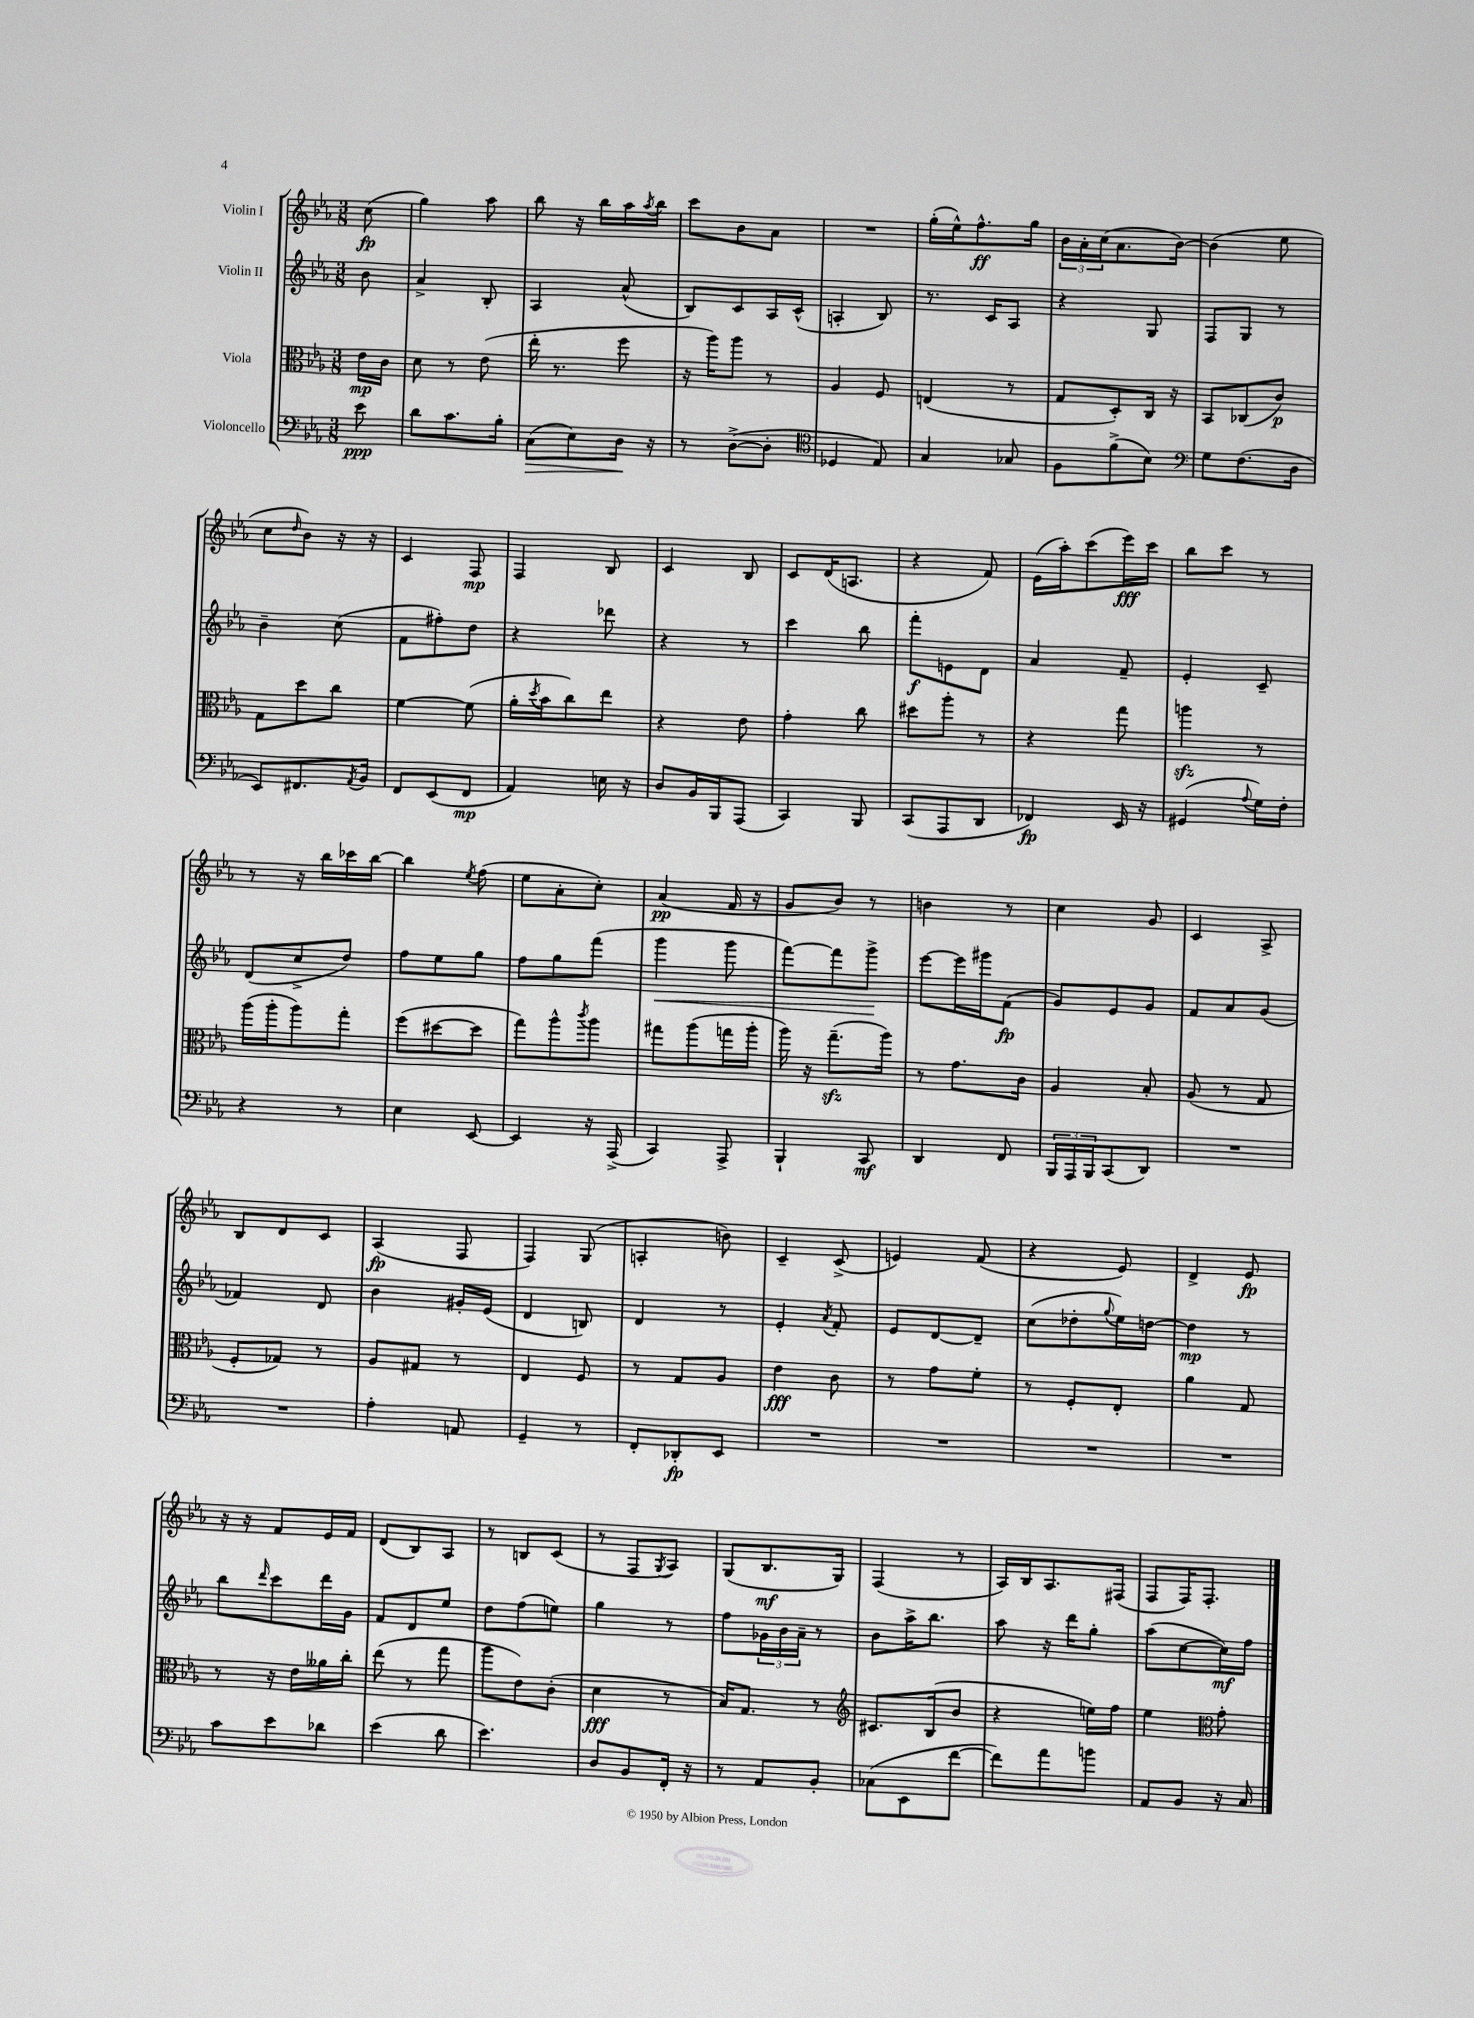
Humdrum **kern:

**kern	**kern	**kern	**kern
*staff4	*staff3	*staff2	*staff1
*clefF4	*clefC3	*clefG2	*clefG2
*k[b-e-a-]	*k[b-e-a-]	*k[b-e-a-]	*k[b-e-a-]
*M3/8	*M3/8	*M3/8	*M3/8
8e-	16e-	8b-	(8cc
.	16c	.	.
=	=	=	=
8d	8d	4a-^	4gg)
8.c	8r	.	.
.	(8e-	8B-'	8aa-
16B-'	.	.	.
=	=	=	=
(8C	16ee-'	4A-	8bb-
.	8.r	.	.
8E-)	.	.	16r
.	.	.	16bb-
16D	8ff	(8a-^^	16aa-
.	.	.	8qaa-
16r	.	.	16bb-
=	=	=	=
8r	16r	8B-)	8ccc
.	16aa-)	.	.
([8D^	8aa-	8c	8b-
8D']	8r	16A-	8a-
.	.	(16c^^	.
=	=	=	=
*clefC4	*	*	*
4D-	4A-	4A'	4.r
8E-)	8F	8B-)	.
=	=	=	=
4G	(4E	8.r	(16gg'
.	.	.	16ee-^^)
.	.	.	8.ff^^
.	.	16c	.
8G-	8r	8A-	.
.	.	.	16gg
=	=	=	=
8F	8G	4r	24b-
.	.	.	24a-'
.	.	.	(24cc
(8f^	8D')	.	8.a-
8B-)	16C	8G	.
.	16r	.	[16b-)
=	=	=	=
*clefF4	*	*	*
8G	8BB-	8F	(4b-]
(8.F	(8C-	8G	.
.	8c)	8r	8ee-
16D	.	.	.
=	=	=	=
8EE-)	8G	4b-~	8cc
.	.	.	16qqdd
8.FF#	8dd	.	8b-)
.	8cc	(8cc	16r
8qAA-	.	.	.
16BB-	.	.	16r
=	=	=	=
8FF	[4f	8f	4c
(8EE-	.	8ff#')	.
8FF	(8f]	8dd	8F
=	=	=	=
4AA-)	16a-'	4r	4F
.	8qdd	.	.
.	16b-	.	.
.	8cc)	.	.
16E	8ee-	8ddd-	8B-
16r	.	.	.
=	=	=	=
8D	4r	4r	4c
16BB-	.	.	.
16BBB-	.	.	.
(8AAA-	8e-	8r	8B-
=	=	=	=
4CC)	4g'	4ccc	8c
.	.	.	(16d
.	.	.	8.A
8BBB-	8cc	8bb-	.
=	=	=	=
(8CC	8dd#	8fff'	4r
8AAA-	8aa-'	8e	.
8DD	8r	8d	8f)
=	=	=	=
4FF-)	4r	4a-	(16e-
.	.	.	16aa-')
.	.	.	(8ccc
16EE-	8gg	8f~	16eee-)
16r	.	.	16ccc
=	=	=	=
(4GG#	4aa	4e-'	8bb-
.	.	.	8ccc
8qqA-	.	.	.
16G)	8r	8c~	8r
16F'	.	.	.
=	=	=	=
4r	(16aa-	(8d	8r
.	16aa-'	.	.
.	8aa-)	8cc^	16r
.	.	.	16bb-
8r	8gg'	8dd)	16ccc-
.	.	.	[16bb-
=	=	=	=
4E-	(8ff	8ff	4bb-]
.	[8dd#	8ee-	.
.	.	.	8qee-
[8EE-	8dd#]	8gg	(8ff
=	=	=	=
4EE-]	8gg)	8ff	8ee-
.	8aa-^^	8gg	8a-'
.	8qccc	.	.
16r	8aa-	(8fff	8cc')
(16AAA-^	.	.	.
=	=	=	=
4CC)	8gg#	4ggg	(4a-
.	(8aa-	.	.
8AAA-^	16gg	8ggg	16f
.	16aa-'	.	16r
=	=	=	=
4BBB-`	16aa-)	[8fff)	8g
.	16r	.	.
.	(8.gg~	8fff]	8b-)
8CC	.	8ggg^	8r
.	16aa-)	.	.
=	=	=	=
4DD	8r	[8eee-	4b
.	8.g	16eee-]	.
.	.	16ggg#	.
8FF	.	(8f	8r
.	16c	.	.
=	=	=	=
24BBB-	4A-	8g)	4cc
24AAA-	.	.	.
24BBB-	.	.	.
(8CC	.	8e-	.
8DD)	8B-'	8g	8g
=	=	=	=
4.r	(8A-	8f	4c
.	8r	8a-	.
.	8G	(8g	8A-^
=	=	=	=
4.r	8F'	4f-)	8B-
.	8G-)	.	8d
.	8r	8d	8c
=	=	=	=
4A-'	8A-	4b-	(4A-
.	8G#	.	.
8AA	8r	16g#'	8F
.	.	(16e-	.
=	=	=	=
4GG~	4E-	4d	4F)
8r	8F	8B)	(8G
=	=	=	=
8FF'	8r	4d	4A'
8DD-'	8G	.	.
8EE-	8A-	8r	8b)
=	=	=	=
4.r	4e-	4e-'	4c~
.	.	8qa-	.
.	8c	8f'	(8c^
=	=	=	=
4.r	8r	8e-	4e)
.	8g	[8d	.
.	8f'	8d~]	(8f
=	=	=	=
4.r	8r	(8cc	4r
.	8F'	8dd-'	.
.	.	8qqgg	.
.	8E-'	16ee-)	8e-)
.	.	[16dd	.
=	=	=	=
4.r	4a-	4dd]	4d^
.	8G	8r	8e-
=	=	=	=
8c	8r	8bb-	16r
.	.	.	16r
.	.	16qqddd	.
8e-	16r	8ccc	8f
.	16e-	.	.
8d-	16a--	16ddd	16e-
.	16cc'	16g	16f
=	=	=	=
(4e-	(8ee-	8f	(8d
.	8r	8d	8B-)
8d	8gg	8ee-	8A-
=	=	=	=
4.e-)	8aa-	8dd	8r
.	8e-)	(8ff	8B
.	(8c'	8ee)	(8c
=	=	=	=
8D	4d	4gg	8r
8BB-	.	.	8F
.	.	.	8qG
16FF'	8r	8r	8A-)
16r	.	.	.
=	=	=	=
8r	16B-)	8ff	(8G
.	8.G	.	.
8AA-	.	24g-	8.B-
.	.	24b-	.
.	.	24a-~	.
8BB-'	8r	8r	.
.	.	.	16G)
=	=	=	=
*	*clefG2	*	*
(8C-	8.c#	8b-	(4F
8EE-	.	16aa-^	.
.	(16B-	8.bb-	.
[8f	8b-	.	8r
=	=	=	=
8f])	4r	8aa-	16A-)
.	.	.	16B-
8a-	.	16r	8.A-
.	.	16ddd	.
8b	16ee)	8gg'	.
.	16ff	.	(16F#
=	=	=	=
8AA-	4ee-	(8aa-	8F
8BB-	.	[8cc	16F)
.	.	.	8.F'
*	*clefC3	*	*
16r	8g'	16cc])	.
16C	.	16ff	.
==	==	==	==
*-	*-	*-	*-
